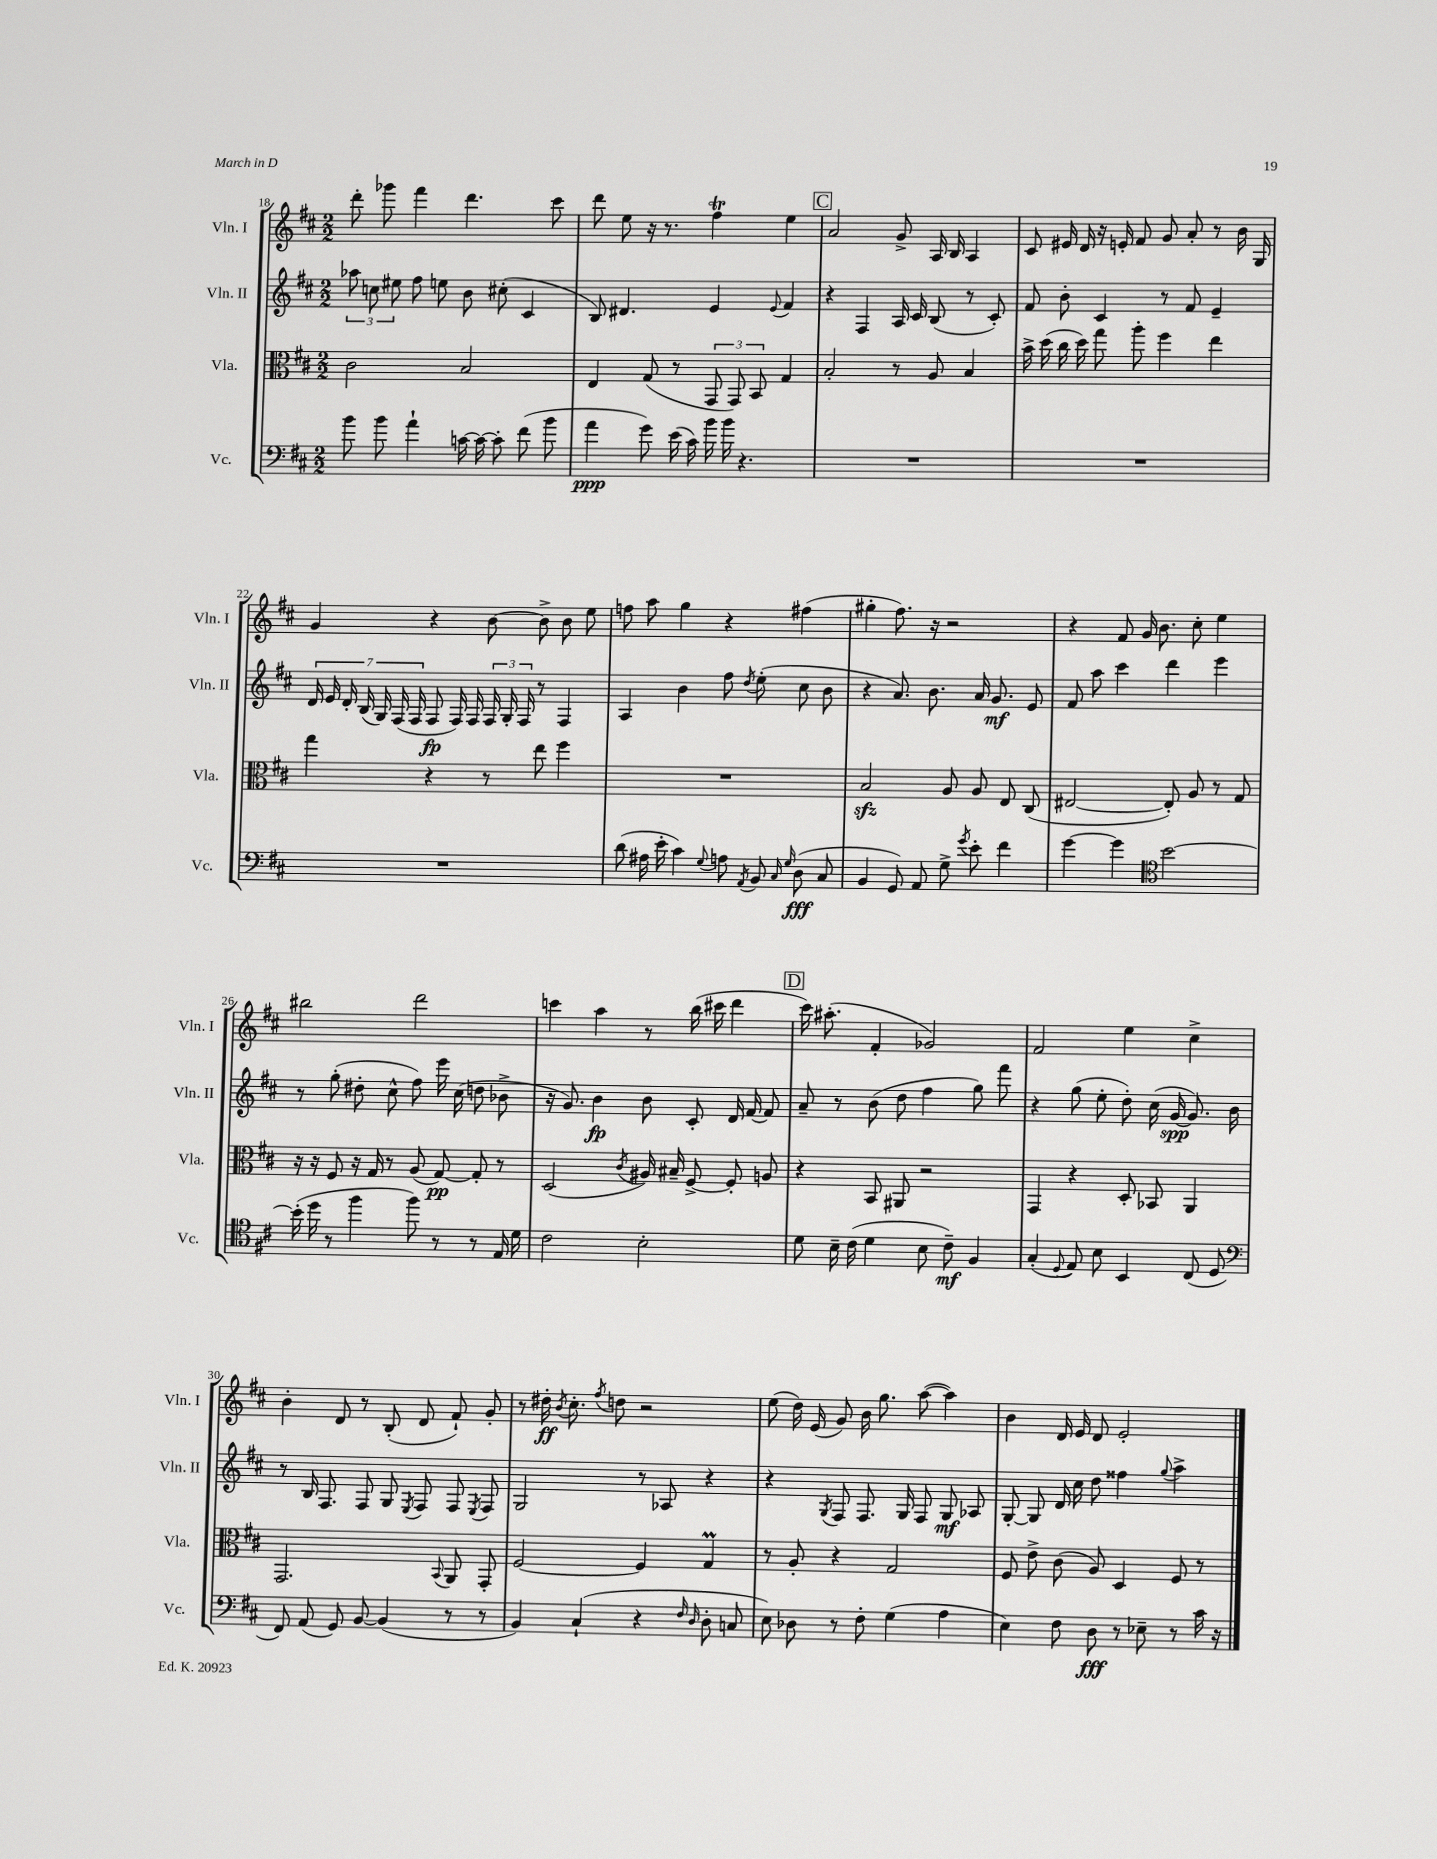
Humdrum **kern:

**kern	**dynam	**kern	**dynam	**kern	**dynam	**kern	**dynam
*part4	*part4	*part3	*part3	*part2	*part2	*part1	*part1
*staff4	*staff4	*staff3	*staff3	*staff2	*staff2	*staff1	*staff1
*I"Vc.	*	*I"Vla.	*	*I"Vln. II	*	*I"Vln. I	*
*I'Vc.	*	*I'Vla.	*	*I'Vln. II	*	*I'Vln. I	*
*clefF4	*	*clefC3	*	*clefG2	*	*clefG2	*
*k[f#c#]	*	*k[f#c#]	*	*k[f#c#]	*	*k[f#c#]	*
*M2/2	*	*M2/2	*	*M2/2	*	*M2/2	*
=18	=18	=18	=18	=18	=18	=18	=18
8b\	.	2c#\	.	12aa-X\	.	8ddd'\	.
.	.	.	.	12ccn\	.	.	.
8b\	.	.	.	.	.	8ggg-X\	.
.	.	.	.	12ee#X\	.	.	.
4a`\	.	.	.	8ff#\	.	4fff#\	.
.	.	.	.	8een\	.	.	.
[16cn\	.	2B/	.	8b\	.	4.ddd\	.
16c\_	.	.	.	.	.	.	.
8c'\]	.	.	.	(8cc#X'\	.	.	.
(8f#\	.	.	.	4c#/	.	.	.
8b\	.	.	.	.	.	8ccc#\	.
=19	=19	=19	=19	=19	=19	=19	=19
4a\	ppp	4E/	.	8B/)	.	8ddd\	.
.	.	.	.	4.d#X/	.	8ee\	.
8g\)	.	(8G/	.	.	.	16r	.
.	.	.	.	.	.	8.r	.
(16e\	.	8r	.	.	.	.	.
16c#\)	.	.	.	.	.	.	.
16b\	.	12GG/	.	4e/	.	4ff#t\	.
16b\	.	.	.	.	.	.	.
.	.	12GG/)	.	.	.	.	.
4.r	.	.	.	.	.	.	.
.	.	12BB/	.	.	.	.	.
.	.	.	.	8qqe/	.	.	.
.	.	4G/	.	4f#/	.	4ee\	.
!!LO:REH:place=s1:t=C
=20	=20	=20	=20	=20	=20	=20	=20
1r	.	2B'/	.	4r	.	2a/	.
.	.	.	.	4F#/	.	.	.
.	.	8r	.	16A/	.	8g^/	.
.	.	.	.	16c#/	.	.	.
.	.	8A/	.	(8B/	.	16A/	.
.	.	.	.	.	.	16B/	.
.	.	4B/	.	8r	.	4A/	.
.	.	.	.	8c#'/)	.	.	.
=21	=21	=21	=21	=21	=21	=21	=21
1r	.	16b^\	.	8f#/	.	8c#/	.
.	.	(16dd\	.	.	.	.	.
.	.	16cc#\	.	8b'\	.	16e#X/	.
.	.	16dd\)	.	.	.	16d/	.
.	.	8gg\	.	4c#/	.	16r	.
.	.	.	.	.	.	16en'/	.
.	.	8aa'\	.	.	.	8f#/	.
.	.	4ff#\	.	8r	.	8g/	.
.	.	.	.	8f#/	.	8a'/	.
.	.	4ee\	.	4e~/	.	8r	.
.	.	.	.	.	.	16b\	.
.	.	.	.	.	.	16G/	.
!!LO:LB:g=z
=22	=22	=22	=22	=22	=22	=22	=22
1r	.	4gg\	.	28d/	.	4g/	.
.	.	.	.	28e/	.	.	.
.	.	.	.	28d'/	.	.	.
.	.	.	.	(28B/	.	.	.
.	.	.	.	28G/)	.	.	.
.	.	.	.	(28F#/	.	.	.
.	.	.	.	28F#/	.	.	.
.	.	4r	.	8F#/	fp	4r	.
.	.	.	.	16F#/)	.	.	.
.	.	.	.	16F#/	.	.	.
.	.	8r	.	24F#/	.	[8b\	.
.	.	.	.	24G'/	.	.	.
.	.	.	.	24F#/	.	.	.
.	.	8ee\	.	8r	.	8b^\]	.
.	.	4ff#\	.	4F#/	.	8b\	.
.	.	.	.	.	.	8ee\	.
=23	=23	=23	=23	=23	=23	=23	=23
(8d\	.	1r	.	4A/	.	8ffn\	.
16A#X\	.	.	.	.	.	8aa\	.
16e'\	.	.	.	.	.	.	.
4c#\)	.	.	.	4b\	.	4gg\	.
8qqG/	.	.	.	.	.	.	.
8An\	.	.	.	8ff#\	.	4r	.
8qAA/	.	.	.	8qdd/	.	.	.
8BB/	.	.	.	(8ee'\	.	.	.
16qqC#/	.	.	.	.	.	.	.
16qqG/	.	.	.	.	.	.	.
(8D\	fff	.	.	8cc#\	.	(4ff#X\	.
8C#/	.	.	.	8b\	.	.	.
=24	=24	=24	=24	=24	=24	=24	=24
4BB/	.	2Bzz/	.	4r	.	4gg#X'\	.
8GG/)	.	.	.	8.a/)	.	8.ff#\)	.
8AA/	.	.	.	.	.	.	.
.	.	.	.	8.b\	.	16r	.
8G^\	.	8A/	.	.	.	2r	.
8qg/	.	.	.	.	.	.	.
8e'\	.	8A/	.	16a/	.	.	.
.	.	.	.	8.g/	mf	.	.
4f#\	.	8E/	.	.	.	.	.
.	.	(8C#/	.	8e/	.	.	.
=25	=25	=25	=25	=25	=25	=25	=25
[4g\	.	[2E#X/	.	8f#/	.	4r	.
.	.	.	.	8aa\	.	.	.
4g\]	.	.	.	4ccc#\	.	8f#/	.
.	.	.	.	.	.	16g/	.
.	.	.	.	.	.	8.b\	.
*clefC4	*	*	*	*	*	*	*
[2b\	.	8E#'/])	.	4ddd\	.	.	.
.	.	8A/	.	.	.	8cc#'\	.
.	.	8r	.	4eee\	.	4ee\	.
.	.	8G/	.	.	.	.	.
!!LO:LB:g=z
=26	=26	=26	=26	=26	=26	=26	=26
(16b'\]	.	16r	.	8r	.	2bb#X\	.
16dd\	.	16r	.	.	.	.	.
8r	.	8F#/	.	(8gg'\	.	.	.
4ff#\	.	16r	.	8dd#X'\	.	.	.
.	.	16G/	.	.	.	.	.
.	.	8r	.	8cc#^^\	.	.	.
8ff#\)	.	(8A/	.	8ff#\)	.	2ddd\	.
8r	.	[8G/)	pp	16eee\	.	.	.
.	.	.	.	(16cc#\	.	.	.
8r	.	8G'/]	.	8ddn\	.	.	.
16E/	.	8r	.	8b-X^\	.	.	.
16d\	.	.	.	.	.	.	.
=27	=27	=27	=27	=27	=27	=27	=27
2c#\	.	(2D/	.	16r	.	4cccn\	.
.	.	.	.	8.g/)	.	.	.
.	.	.	.	4b\	fp	4aa\	.
.	.	8qc#/	.	.	.	.	.
2B'\	.	16A#X/)	.	8b\	.	8r	.
.	.	16B#X~/	.	.	.	.	.
.	.	[8F#^/	.	8c#'/	.	(16bb\	.
.	.	.	.	.	.	16ccc#X\	.
.	.	8F#'/]	.	16d/	.	4ddd\	.
.	.	.	.	[16f#/	.	.	.
.	.	8An/	.	8f#/]	.	.	.
!!LO:REH:place=s1:t=D
=28	=28	=28	=28	=28	=28	=28	=28
8d\	.	4r	.	8a~/	.	16ccc#\)	.
.	.	.	.	.	.	(8.aa#X'\	.
16B~\	.	.	.	8r	.	.	.
(16c#\	.	.	.	.	.	.	.
4d\	.	8BB/	.	(8b\	.	4f#'/	.
.	.	8AA#X/	.	8dd\	.	.	.
8B\	.	2r	.	4ff#\	.	2g-X/)	.
8c#~\)	mf	.	.	.	.	.	.
4F#/	.	.	.	8gg\)	.	.	.
.	.	.	.	8fff#\	.	.	.
=29	=29	=29	=29	=29	=29	=29	=29
(4G'/	.	4GG/	.	4r	.	2f#/	.
8qqD/	.	.	.	.	.	.	.
8E/)	.	4r	.	(8gg\	.	.	.
8B\	.	.	.	8ee'\	.	.	.
4BB/	.	8D'/	.	8dd'\)	.	4ee\	.
.	.	8BB-X/	.	(16cc#\	.	.	.
.	.	.	.	[16g/	spp	.	.
(8C#/	.	4AA/	.	8.g/])	.	4cc#^\	.
8D/	.	.	.	.	.	.	.
.	.	.	.	16b\	.	.	.
!!LO:LB:g=z
=30	=30	=30	=30	=30	=30	=30	=30
*clefF4	*	*	*	*	*	*	*
8FF#/)	.	2.GG/	.	8r	.	4b'\	.
(8AA/	.	.	.	16B/	.	.	.
.	.	.	.	8.F#/	.	.	.
8GG/)	.	.	.	.	.	8d/	.
[8BB/	.	.	.	8F#/	.	8r	.
(4BB/]	.	.	.	8G/	.	(8B'/	.
.	.	.	.	8qE/	.	.	.
.	.	.	.	8F#/	.	8d/	.
.	.	8qqBB/	.	.	.	.	.
8r	.	8AA/	.	8F#/	.	8f#`/)	.
.	.	.	.	8qE/	.	.	.
8r	.	8GG'/	.	8F#/	.	8g'/	.
=31	=31	=31	=31	=31	=31	=31	=31
4BB/)	.	[2F#/	.	2G/	.	8r	.
.	.	.	.	.	.	16dd#X'\	ff
.	.	.	.	.	.	8qb/	.
.	.	.	.	.	.	8.cc#'\	.
(4C#`/	.	.	.	.	.	.	.
.	.	.	.	.	.	8qff#/	.
.	.	.	.	.	.	8ddn\	.
4r	.	4F#/]	.	8r	.	2r	.
.	.	.	.	8A-X/	.	.	.
16qqF#/	.	.	.	.	.	.	.
16qqD/	.	.	.	.	.	.	.
8D'\	.	4GM/	.	4r	.	.	.
8Cn/	.	.	.	.	.	.	.
=32	=32	=32	=32	=32	=32	=32	=32
8E\)	.	8r	.	4r	.	(8ee\	.
8D-X\	.	8A'/	.	.	.	16dd\)	.
.	.	.	.	.	.	(16e/	.
.	.	.	.	8qG/	.	.	.
8r	.	4r	.	8F#/	.	8g/)	.
8F#'\	.	.	.	8.F#/	.	16b\	.
.	.	.	.	.	.	8.gg\	.
(4G\	.	2G/	.	.	.	.	.
.	.	.	.	16G/	.	.	.
.	.	.	.	8F#/	.	([8aa\	.
4A\	.	.	.	8G/	mf	4aa\])	.
.	.	.	.	8A-X/	.	.	.
=33	=33	=33	=33	=33	=33	=33	=33
4E\)	.	8F#/	.	[8G'/	.	4b\	.
.	.	8e^\	.	8G/]	.	.	.
8F#\	.	(8c#\	.	16d/	.	16d/	.
.	.	.	.	16cc#\	.	16e/	.
8D\	fff	8A/)	.	8dd\	.	8d/	.
8r	.	4D/	.	4ff##X\	.	2e'/	.
8E-X~\	.	.	.	.	.	.	.
.	.	.	.	8qqgg/	.	.	.
8r	.	8F#/	.	4aa^\	.	.	.
16c#\	.	8r	.	.	.	.	.
16r	.	.	.	.	.	.	.
==	==	==	==	==	==	==	==
*-	*-	*-	*-	*-	*-	*-	*-
